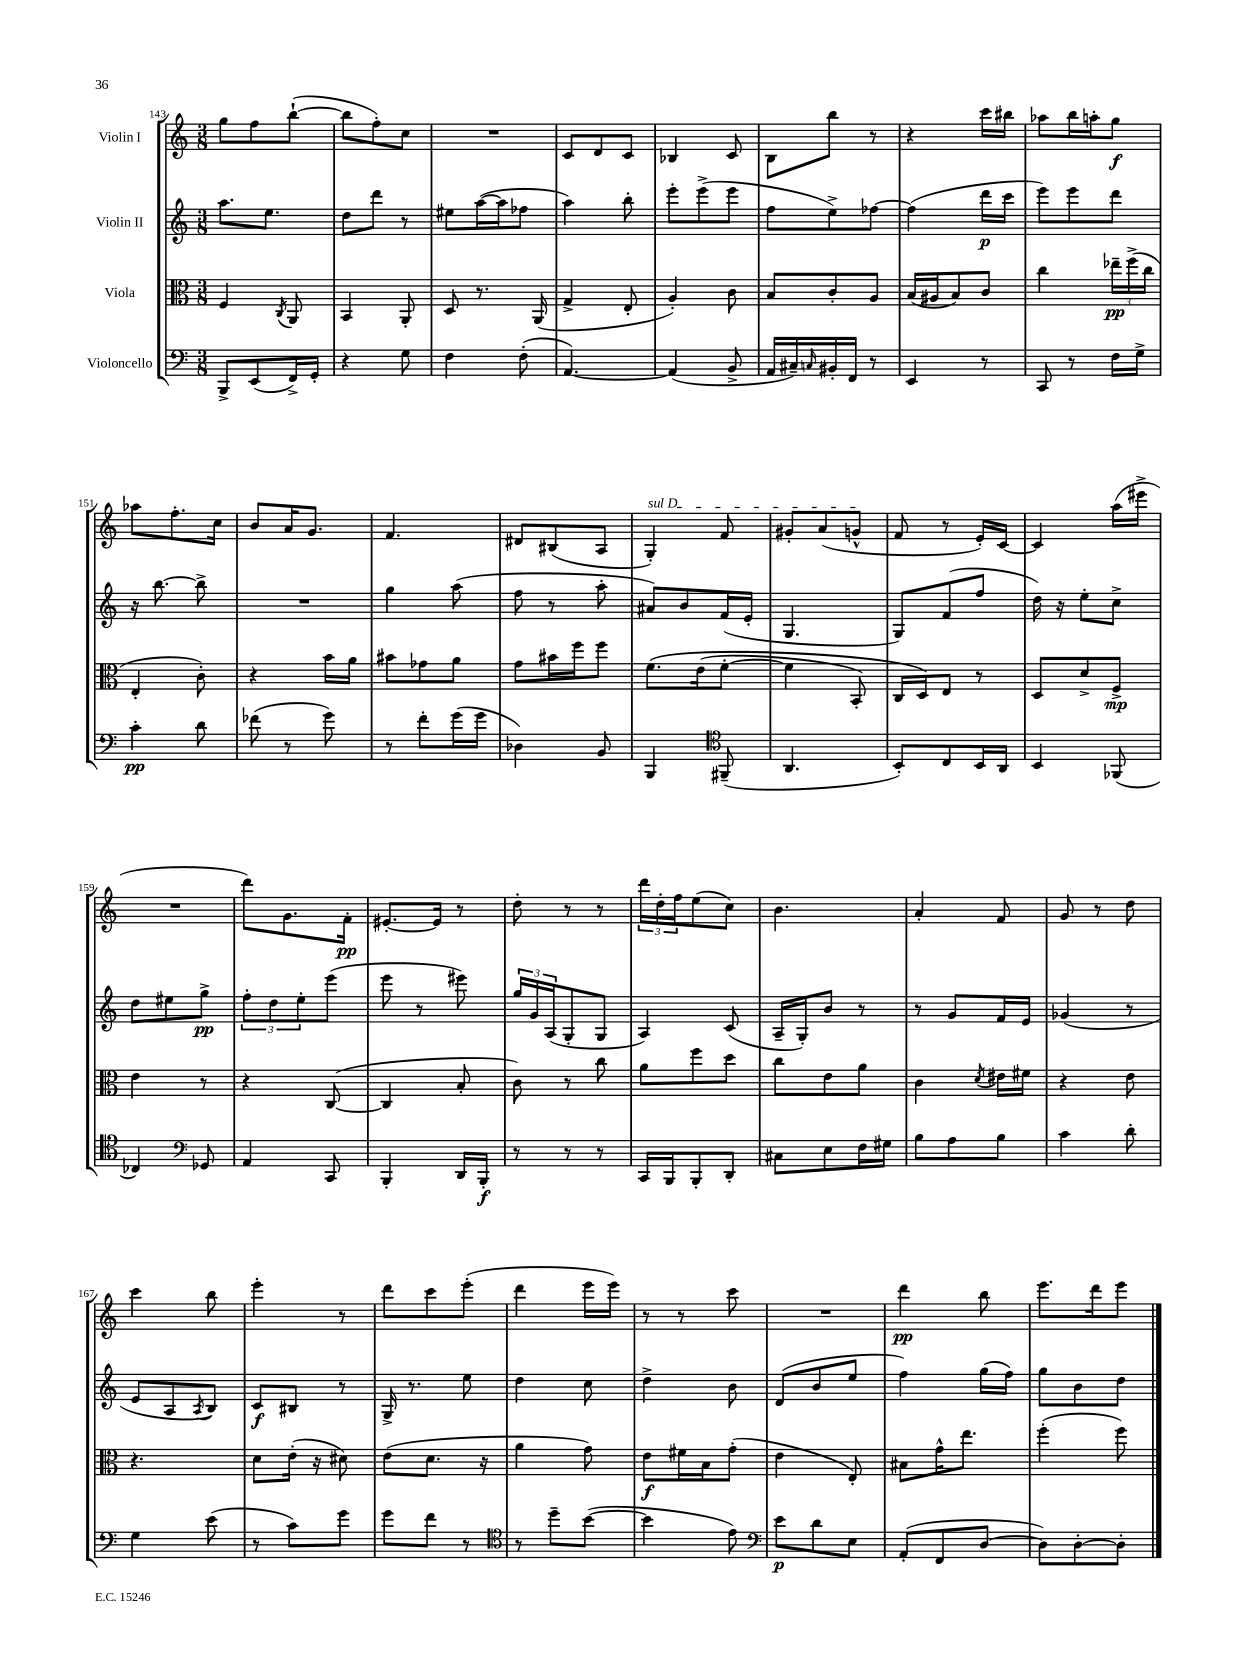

**kern	**kern	**kern	**kern
*staff4	*staff3	*staff2	*staff1
*clefF4	*clefC3	*clefG2	*clefG2
*k[]	*k[]	*k[]	*k[]
*M3/8	*M3/8	*M3/8	*M3/8
8BBB^	4F	8.aa	8gg
(8EE	.	.	8ff
.	.	8.ee	.
.	8qC	.	.
16FF^)	8AA	.	([8bb`
16GG'	.	.	.
=	=	=	=
4r	4BB	8dd	8bb]
.	.	8ddd	8ff')
8G	8AA'	8r	8cc
=	=	=	=
4F	8D	8ee#	4.r
.	8.r	([16aa	.
.	.	16aa]	.
(8F'	.	8ff-	.
.	(16AA	.	.
=	=	=	=
[4.AA)	4G^	4aa)	8c
.	.	.	8d
.	8E'	8bb'	8c
=	=	=	=
(4AA]	4A')	8eee'	4B-
.	.	(8eee^	.
8BB^	8c	8eee	8c
=	=	=	=
16AA	8B	8ff	8B
16C#~)	.	.	.
16qqC	.	.	.
16BB#'	8c'	8ee^)	8bb
16FF	.	.	.
8r	8A	[8ff-	8r
=	=	=	=
4EE	(16B	(4ff-]	4r
.	16A#	.	.
.	8B)	.	.
8r	8c	16ddd	16ccc
.	.	16ccc	16bb#
=	=	=	=
8CC	4cc	8eee)	8aa-
8r	.	8eee	16bb
.	.	.	16aa'
16F	24ee-~	8ddd	8gg
.	(24ff^	.	.
16G^	.	.	.
.	24cc	.	.
=	=	=	=
4c'	4E'	16r	8aa-
.	.	[8.bb	.
.	.	.	8.ff'
8d	8c')	8bb^]	.
.	.	.	16cc
=	=	=	=
(8f-	4r	4.r	8b
8r	.	.	16a
.	.	.	8.g
8g)	16b	.	.
.	16a	.	.
=	=	=	=
8r	8b#	4gg	4.f
8f'	8g-	.	.
(16g	8a	(8aa	.
16g	.	.	.
=	=	=	=
4D-)	8g	8ff	8d#
.	16b#	8r	(8B#
.	16ff	.	.
8BB	8ff	8aa'	8A
=	=	=	=
4BBB	&(8.f	8a#)	4G')
.	.	8b	.
.	(16e	.	.
*clefC4	*	*	*
(8FF#~	[8f'	(16f	8f
.	.	16e'	.
=	=	=	=
4.AA	4f]	4.G	8g#'
.	.	.	(8a
.	8BB')	.	8g^^
=	=	=	=
8BB')	16C	8G)	8f
.	16D&)	.	.
8C	8E	(8f	8r
16BB	8r	8ff	16e')
16AA	.	.	[16c
=	=	=	=
4BB	8D	16dd)	4c]
.	.	16r	.
.	8d^	8ee'	.
(8FF-	8F^	8cc^	(16aa
.	.	.	16eee#^
=	=	=	=
4C-)	4e	8dd	4.r
.	.	8ee#	.
*clefF4	*	*	*
8GG-	8r	8gg^	.
=	=	=	=
4AA	4r	12ff'	8ddd)
.	.	12dd	.
.	.	.	8.g
.	.	12ee'	.
8CC	([8C	(8eee	.
.	.	.	16f'
=	=	=	=
4BBB'	4C]	8eee	[8.e#'
.	.	8r	.
.	.	.	16e#]
16DD	8B'	8eee#)	8r
16BBB'	.	.	.
=	=	=	=
8r	8c)	24gg	8dd'
.	.	24g	.
.	.	(24A	.
8r	8r	8G'	8r
8r	8cc	8G	8r
=	=	=	=
16CC	8a	4A)	24ddd
.	.	.	24dd'
16BBB	.	.	.
.	.	.	24ff
8BBB'	8ff	.	(8ee
8DD'	8dd	(8c	8cc)
=	=	=	=
8C#	8cc	16A~	4.b
.	.	16G')	.
8E	8e	8b	.
16F	8a	8r	.
16G#	.	.	.
=	=	=	=
8B	4c	8r	4a'
8A	.	8g	.
.	8qd	.	.
8B	16e#	16f	8f
.	16f#	16e	.
=	=	=	=
4c	4r	(4g-	8g
.	.	.	8r
8d'	8e	8r	8dd
=	=	=	=
4G	4.r	8e	4ccc
.	.	8A	.
.	.	8qA	.
(8e	.	8B)	8bb
=	=	=	=
8r	8d	8c	4eee'
8c)	(16e'	8B#	.
.	16r	.	.
8g	8d#)	8r	8r
=	=	=	=
8g	(8e	16G^	8ddd
.	.	8.r	.
8f	8.d	.	8ccc
8r	.	8ee	(8eee'
.	16r	.	.
=	=	=	=
*clefC4	*	*	*
8r	4a	4dd	4ddd
8dd~	.	.	.
([8b	8g)	8cc	16eee
.	.	.	16eee)
=	=	=	=
4b]	8e	4dd^	8r
.	16f#	.	8r
.	16B	.	.
8e)	(8g'	8b	8ccc
=	=	=	=
*clefF4	*	*	*
8e	4e	(8d	4.r
8d	.	8b	.
8E	8E')	8ee	.
=	=	=	=
(8AA'	8B#	4ff)	4ddd
8FF	16g^^	.	.
.	8.ee	.	.
[8D	.	(16gg	8bb
.	.	16ff)	.
=	=	=	=
8D])	(4ff'	8gg	8.eee
[8D'	.	8b	.
.	.	.	16ddd
8D']	8ff)	8dd	8eee
==	==	==	==
*-	*-	*-	*-
